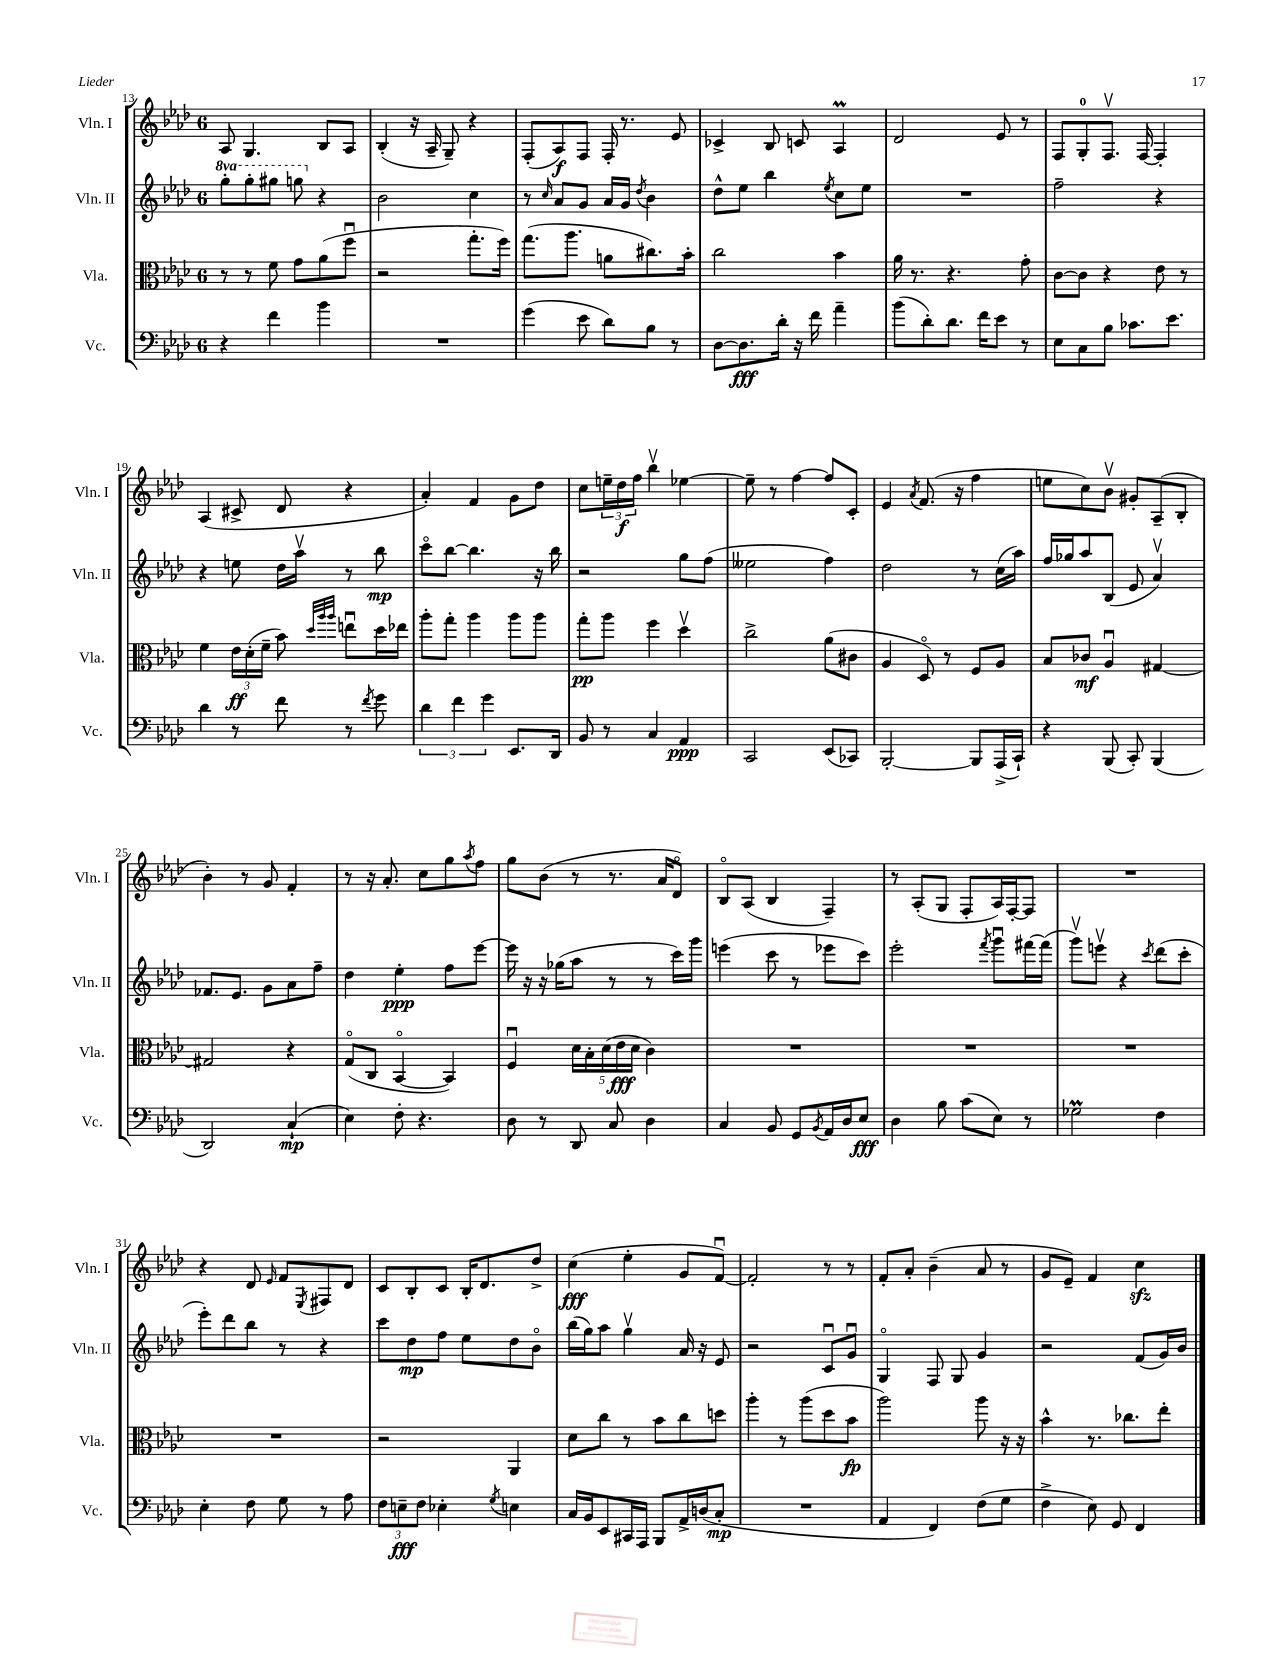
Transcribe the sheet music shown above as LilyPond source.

<<
\new StaffGroup <<
\new Staff = "s0" \with { instrumentName = "Vln. I" shortInstrumentName = "Vln. I" } {
    \clef treble \key aes \major \once \override Staff.TimeSignature.style = #'single-digit \time 6/8
    aes8 g4. bes8 aes8 |
    bes4-.( r16 aes16-- g8--) r4 |
    f8-.( aes8\f) f8 f16-. r8. ees'8 |
    ces'4-> bes8 c'8 aes4\prall |
    des'2 ees'8 r8 |
    f8 g8-0-. f8.\upbow f16~ f4-. |
    aes4( cis'8-> des'8 r4 |
    aes'4-.) f'4 g'8 des''8 |
    c''8 \tuplet 3/2 { e''16-- des''16\f f''16 } bes''4\upbow ees''4~ |
    ees''8-- r8 f''4~ f''8 c'8-. |
    ees'4 \acciaccatura { aes'8 } f'8.( r16 f''4 |
    e''8 c''8) bes'8\upbow gis'8-. aes8--( bes8-. |
    bes'4-.) r8 g'8 f'4-. |
    r8 r16 aes'8.-. c''8 g''8 \acciaccatura { aes''8 } f''8 |
    g''8 bes'8( r8 r8. aes'16 des'8\flageolet) |
    bes8\flageolet aes8( bes4 f4--) |
    r8 aes8-.( g8 f8-. aes16) f16~-. f8 |
    R2. |
    r4 des'8 \grace { ees'16 } f'8 \acciaccatura { ees8 } fis8 des'8 |
    c'8 bes8-. c'8 bes16-. des'8. des''8-> |
    c''4\fff( ees''4-. g'8 f'8~\downbow) |
    f'2-. r8 r8 |
    f'8-. aes'8-. bes'4--( aes'8 r8 |
    g'8 ees'8--) f'4 c''4\sfz \bar "|." |
}
\new Staff = "s1" \with { instrumentName = "Vln. II" shortInstrumentName = "Vln. II" } {
    \clef treble \key aes \major \once \override Staff.TimeSignature.style = #'single-digit \time 6/8 \set Staff.ottavationMarkups = #ottavation-simple-ordinals
    \ottava #1 g'''8-. g'''8-. gis'''8 g'''8 \ottava #0 r4 |
    bes'2 c''4 |
    r8 \grace { c''16 } aes'8 g'8 aes'16 g'16 \acciaccatura { des''8 } bes'4 |
    des''8-^ ees''8 bes''4 \acciaccatura { ees''8 } c''8 ees''8 |
    R2. |
    f''2-- r4 |
    r4 e''8 des''16 aes''16\upbow r8 bes''8\mp |
    c'''8\flageolet bes''8~ bes''4. r16 bes''16 |
    r2 g''8 f''8( |
    eeses''2 f''4) |
    des''2 r8 c''16( aes''16) |
    f''16 ges''16 aes''8 bes8( ees'8 aes'4\upbow) |
    fes'8. ees'8. g'8 aes'8 f''8-- |
    des''4 ees''4-.\ppp f''8 ees'''8~ |
    ees'''16 r16 r16 ges''16( aes''8 r8 r8 c'''16) g'''16 |
    e'''4( c'''8 r8 ees'''8 c'''8) |
    ees'''2-. \acciaccatura { f'''8 } g'''8\downbow fis'''16~ fis'''16( |
    g'''8\upbow) e'''8\upbow r4 \acciaccatura { c'''8 } des'''8( c'''8-. |
    ees'''8-.) des'''8 bes''8 r8 r4 |
    c'''8 des''8\mp f''8 ees''8 des''8 bes'8\flageolet |
    bes''16( g''16) aes''8 g''4\upbow aes'16 r16 ees'8 |
    r2 c'8\downbow g'8\downbow |
    g4\flageolet f8 g8 g'4 |
    r2 f'8( g'16) bes'16 \bar "|." |
}
\new Staff = "s2" \with { instrumentName = "Vla." shortInstrumentName = "Vla." } {
    \clef alto \key aes \major \once \override Staff.TimeSignature.style = #'single-digit \time 6/8
    r8 r8 f'8 g'8 aes'8( f''8\downbow |
    r2 g''8.-. f''16) |
    g''8.( aes''8. a'8 cis''8.) bes'16-. |
    c''2 bes'4 |
    aes'16 r8. r4. g'8-. |
    c'8~ c'8 r4 ees'8 r8 |
    f'4 \tuplet 3/2 { ees'16\ff des'16-.( f'16-- } bes'8) \grace { des''32 aes''32 aes''32 } e''8\downbow des''16 ees''16 |
    aes''8-. g''8-. aes''4 aes''8 aes''8 |
    g''8-.\pp aes''8 f''4 des''4\upbow |
    c''2-> aes'8( cis'8 |
    aes4 des8\flageolet) r8 f8 aes8 |
    bes8 ces'8\mf aes4\downbow gis4~ |
    gis2 r4 |
    g8\flageolet( c8 bes,4~\flageolet bes,4) |
    f4\downbow \tuplet 5/4 { des'16 bes16-. des'16( ees'16\fff des'16 } c'4) |
    R2. |
    R2. |
    R2. |
    R2. |
    r2 aes,4 |
    des'8 c''8 r8 bes'8 c''8 d''8 |
    aes''4-. r8 aes''8( des''8 bes'8\fp |
    aes''2) aes''8 r16 r16 |
    bes'4-^ r8. ces''8. ees''8-. \bar "|." |
}
\new Staff = "s3" \with { instrumentName = "Vc." shortInstrumentName = "Vc." } {
    \clef bass \key aes \major \once \override Staff.TimeSignature.style = #'single-digit \time 6/8
    r4 f'4 bes'4 |
    R2. |
    g'4( ees'8 des'8) bes8 r8 |
    des8~ des8.\fff des'16-. r16 f'16 aes'4-- |
    bes'8( des'8-.) des'8. f'16 ees'8 r8 |
    ees8 c8 bes8 ces'8. ees'8. |
    des'4 r8 f'8 r8 \acciaccatura { f'8 } g'8 |
    \tuplet 3/2 { des'4 f'4 g'4 } ees,8. des,16 |
    bes,8 r8 c4 aes,4\ppp |
    c,2 ees,8( ces,8) |
    bes,,2~-. bes,,8 aes,,16->( c,16-!) |
    r4 bes,,8( c,8-.) bes,,4( |
    des,2) c4-!\mp( |
    ees4) f8-. r4. |
    des8 r8 des,8 c8 des4 |
    c4 bes,8 g,8 \acciaccatura { bes,8 } aes,16 des16 ees8\fff |
    des4 bes8 c'8( ees8) r8 |
    ges2\prall f4 |
    ees4-. f8 g8 r8 aes8 |
    \tuplet 3/2 { f8 e8--\fff f8 } ees4-. \acciaccatura { g8 } e4 |
    c16 bes,16 ees,8 cis,16 aes,,16 bes,,8 aes,16-> d16( c8-.\mp |
    R2. |
    aes,4 f,4) f8( g8 |
    f4-> ees8) g,8 f,4 \bar "|." |
}
>>
>>
\layout { \context { \Score currentBarNumber = #13 } }
